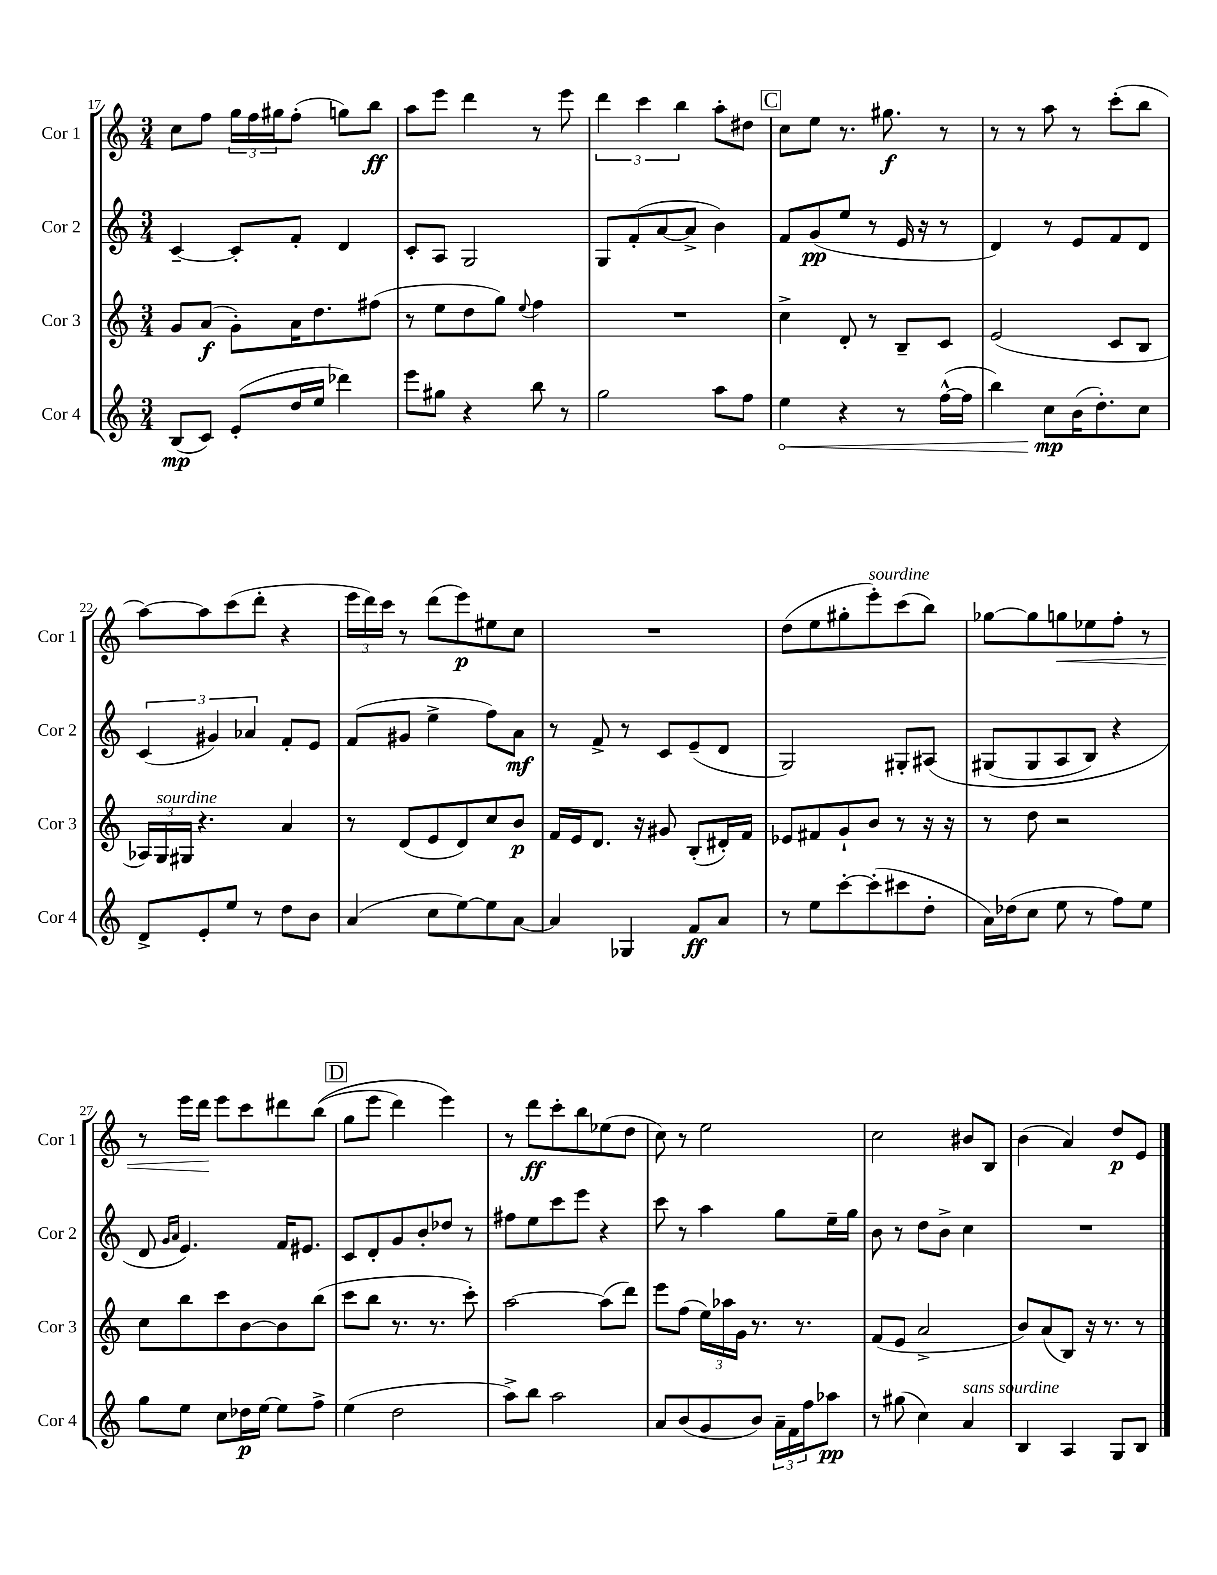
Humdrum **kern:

**kern	**kern	**kern	**kern
*staff4	*staff3	*staff2	*staff1
*clefG2	*clefG2	*clefG2	*clefG2
*k[]	*k[]	*k[]	*k[]
*M3/4	*M3/4	*M3/4	*M3/4
(8B	8g	[4c~	8cc
8c)	(8a	.	8ff
(8e'	8g')	8c']	24gg
.	.	.	24ff
.	.	.	24gg#
16dd	16a	8f'	(8ff'
16ee	8.dd	.	.
4ddd-)	.	4d	8gg)
.	(8ff#	.	8bb
=	=	=	=
8eee	8r	8c'	8aa
8gg#	8ee	8A	8eee
4r	8dd	2G	4ddd
.	8gg)	.	.
.	8qqee	.	.
8bb	4ff	.	8r
8r	.	.	8eee
=	=	=	=
2gg	2.r	8G	6ddd
.	.	(8f'	.
.	.	.	6ccc
.	.	[8a	.
.	.	.	6bb
.	.	8a^]	.
8aa	.	4b)	8aa'
8ff	.	.	8dd#
=	=	=	=
4ee	4cc^	8f	8cc
.	.	(8g	8ee
4r	8d'	8ee	8.r
.	8r	8r	.
.	.	.	8.gg#
8r	8B~	16e	.
.	.	16r	.
([16ff^^	8c	8r	8r
16ff]	.	.	.
=	=	=	=
4bb)	(2e	4d)	8r
.	.	.	8r
8cc	.	8r	8aa
(16b	.	8e	8r
8.dd')	.	.	.
.	8c	8f	(8ccc'
8cc	8B	8d	8bb
=	=	=	=
8d^	24A-)	(6c	[8aa)
.	24G	.	.
.	24G#	.	.
8e'	4.r	.	8aa]
.	.	6g#)	.
8ee	.	.	(8ccc
.	.	6a-	.
8r	.	.	8ddd'
8dd	4a	8f'	4r
8b	.	8e	.
=	=	=	=
(4a	8r	(8f	24eee
.	.	.	24ddd)
.	.	.	24ccc
.	(8d	8g#	8r
8cc	8e	4ee^	(8ddd
[8ee)	8d)	.	8eee)
8ee]	8cc	8ff)	8ee#
[8a	8b	8a	8cc
=	=	=	=
4a]	16f	8r	2.r
.	16e	.	.
.	8.d	8f^	.
4G-	.	8r	.
.	16r	.	.
.	8g#	8c	.
8f	(8B'	(8e~	.
8a	16d#')	8d	.
.	16f	.	.
=	=	=	=
8r	8e-	2G)	(8dd
8ee	8f#	.	8ee
[8ccc'	8g`	.	8gg#'
(8ccc']	8b	.	8eee')
8ccc#	8r	8G#'	(8ccc
8dd'	16r	&(8A#	8bb)
.	16r	.	.
=	=	=	=
16a)	8r	(8G#	[8gg-
(16dd-	.	.	.
8cc	8dd	8G#	8gg-]
8ee	2r	8A	8gg
8r	.	8B)	8ee-
8ff)	.	4r	8ff'
8ee	.	.	8r
=	=	=	=
8gg	8cc	8d	8r
.	.	16qqg	.
.	.	16qqa	.
8ee	8bb	4.e&)	16eee
.	.	.	16ddd
8cc	8ccc	.	8eee
16dd-	[8b	.	8ccc
[16ee	.	.	.
8ee]	8b]	16f	8ddd#
.	.	8.e#	.
8ff^	(8bb	.	&((8bb
=	=	=	=
(4ee	8ccc	8c	8gg
.	8bb	8d'	8eee
2dd	8.r	8g	4ddd)
.	.	8b'	.
.	8.r	.	.
.	.	8dd-	4eee&)
.	8ccc')	8r	.
=	=	=	=
8aa^)	[2aa	8ff#	8r
8bb	.	8ee	8ddd
2aa	.	8ccc	8ccc'
.	.	8eee	8bb
.	(8aa]	4r	(8ee-
.	8ddd)	.	8dd
=	=	=	=
8a	8eee	8ccc	8cc)
(8b	(8ff	8r	8r
8g	24ee)	4aa	2ee
.	24aa-	.	.
.	24g	.	.
8b)	8.r	.	.
24a~	.	8gg	.
24f	.	.	.
.	8.r	.	.
24ff	.	.	.
8aa-	.	16ee~	.
.	.	16gg	.
=	=	=	=
8r	(8f	8b	2cc
(8gg#	8e	8r	.
4cc)	2a^	8dd	.
.	.	8b^	.
4a	.	4cc	8b#
.	.	.	8B
=	=	=	=
4B	8b)	2.r	(4b
.	(8a	.	.
4A	8B)	.	4a)
.	16r	.	.
.	8.r	.	.
8G	.	.	8dd
8B	8r	.	8e
==	==	==	==
*-	*-	*-	*-
